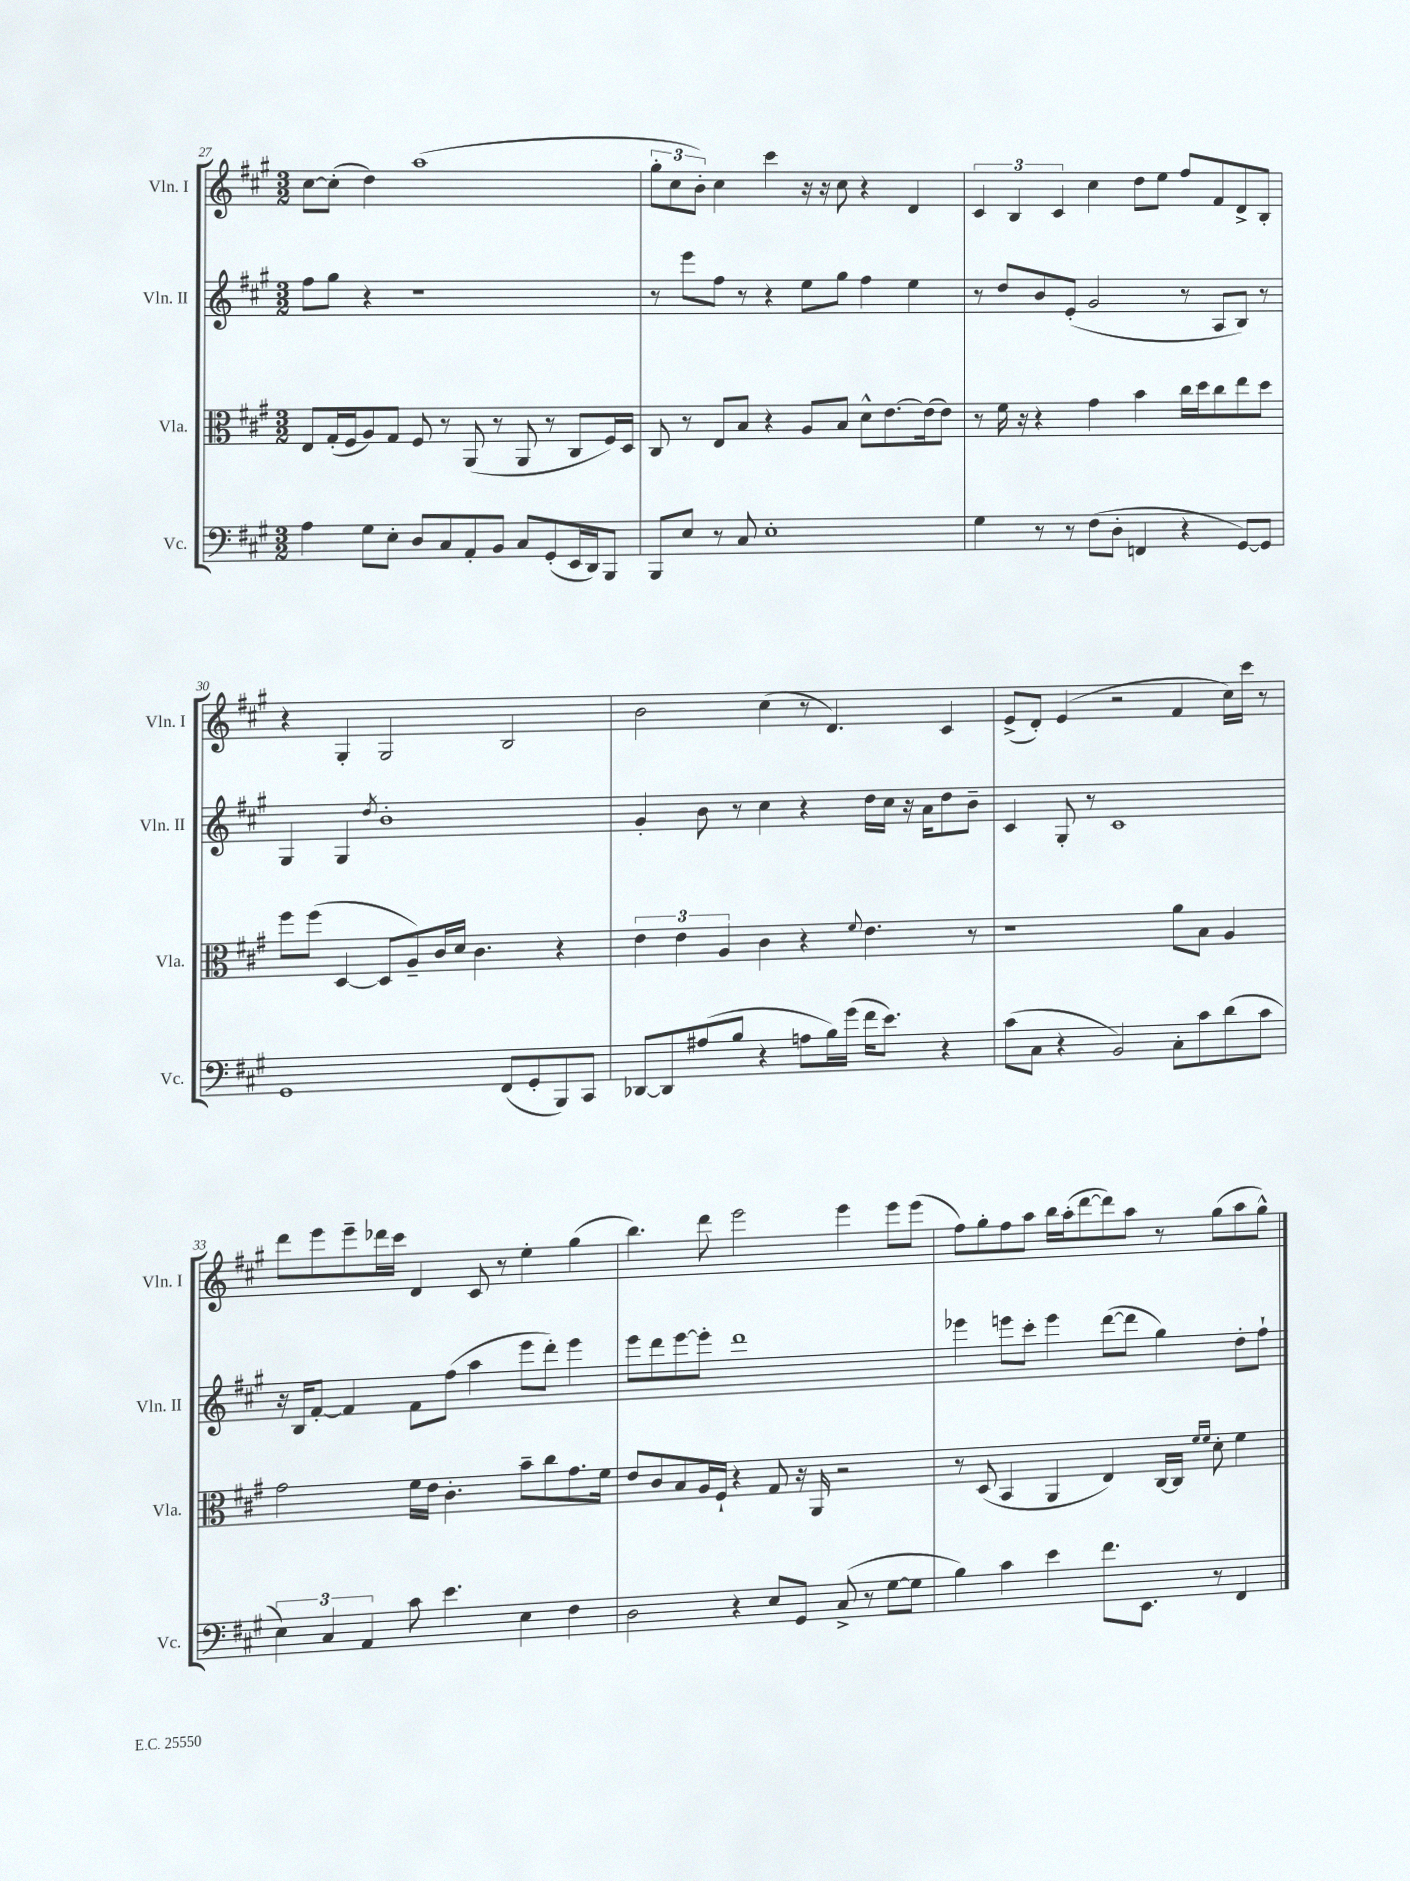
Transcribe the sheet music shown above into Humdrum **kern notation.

**kern	**kern	**kern	**kern
*staff4	*staff3	*staff2	*staff1
*clefF4	*clefC3	*clefG2	*clefG2
*k[f#c#g#]	*k[f#c#g#]	*k[f#c#g#]	*k[f#c#g#]
*M3/2	*M3/2	*M3/2	*M3/2
4A	8E	8ff#	[8cc#
.	(16G#'	8gg#	(8cc#']
.	16F#	.	.
8G#	8A)	4r	4dd)
8E'	8G#	.	.
8D	8F#	1r	(1aa
8C#	8r	.	.
8AA'	(8AA	.	.
8BB	8r	.	.
8C#	8AA	.	.
(8GG#'	8r	.	.
16EE	8C#	.	.
16DD)	.	.	.
8BBB	16F#)	.	.
.	16D	.	.
=	=	=	=
8BBB	8C#	8r	12gg#'
.	.	.	12cc#
8E	8r	8eee	.
.	.	.	12b')
8r	8E	8ff#	4cc#
8C#	8B	8r	.
1E'	4r	4r	4ccc#
.	8A	8ee	16r
.	.	.	16r
.	8B	8gg#	8cc#
.	8d^^	4ff#	4r
.	[8.e	.	.
.	.	4ee	4d
.	(16e]	.	.
.	8e)	.	.
=	=	=	=
4G#	8r	8r	6c#
.	16f#	8dd	.
.	.	.	6B
.	16r	.	.
8r	4r	8b	.
.	.	.	6c#
8r	.	(8e'	.
(8F#	4g#	2g#	4cc#
8D'	.	.	.
4FF	4b	.	8dd
.	.	.	8ee
4r	16cc#	8r	8ff#
.	16dd	.	.
.	8cc#	8A	8f#
[8GG#)	8ee	8B)	8d^
8GG#]	8dd	8r	8B'
=	=	=	=
1GG#	8ff#	4G#	4r
.	(8ff#	.	.
.	[4D	4G#	4G#'
.	.	8qdd	.
.	8D]	1b'	2G#
.	8A~)	.	.
.	16c#	.	.
.	16d	.	.
.	4.c#	.	.
(8FF#	.	.	2B
8GG#'	.	.	.
8BBB)	4r	.	.
8CC#	.	.	.
=	=	=	=
[8DD-	6e	4g#'	2b
8DD-]	.	.	.
.	6e	.	.
(8A#	.	8b	.
.	6A	.	.
8B	.	8r	.
4r	4c#	4cc#	(4cc#
8A	4r	4r	8r
16B)	.	.	4.d)
(16g#	.	.	.
.	8qqf#	.	.
16f#	4.e	16dd	.
8.e)	.	16cc#	.
.	.	16r	.
.	.	16a	.
4r	.	8dd	4c#
.	8r	8b~	.
=	=	=	=
(8c#	1r	4c#	(8e^
8C#	.	.	8d')
4r	.	8G#'	(4e
.	.	8r	.
2BB)	.	1c#	2r
8C#'	8a	.	4f#
8c#	8B	.	.
(8d	4A	.	16cc#)
.	.	.	16ccc#
8c#	.	.	8r
=	=	=	=
6E)	2g#	16r	8ddd
.	.	16B	.
.	.	[8f#'	8eee
6C#	.	.	.
.	.	4f#]	8eee~
6AA	.	.	.
.	.	.	16ddd-
.	.	.	16ccc#
8c#	16f#	8f#	4d
.	16e	.	.
4.e	4.c#'	(8ff#	.
.	.	4aa	8c#
.	.	.	8r
4E	8b~	8eee	4ee'
.	8cc#	8ddd')	.
4F#	8.g#	4eee	(4gg#
.	16f#	.	.
=	=	=	=
2D	8e	8eee	4.bb)
.	8c#	8ddd	.
.	8B	[8eee	.
.	16A	8eee']	8ddd
.	16F#`	.	.
4r	4r	1ddd	2eee
8E	8G#	.	.
8GG#	16r	.	.
.	16AA	.	.
(8C#^	2r	.	4eee
8r	.	.	.
[8G#	.	.	8eee
8G#]	.	.	(8eee
=	=	=	=
4B)	8r	4eee-	8ff#)
.	(8D	.	8gg#'
4c#	4BB	8eee	8ff#
.	.	8ccc#'	8aa
4e	4AA	4eee	16bb
.	.	.	(16aa'
.	.	.	[8ddd
8.f#	4E)	([8ddd	8ddd])
.	.	8ddd]	8aa
8.EE	.	.	.
.	[16C#	4gg#)	8r
.	16C#]	.	.
.	16qqf#	.	.
.	16qqf#	.	.
8r	8d'	.	(8gg#
4FF#	4f#	8dd'	8aa
.	.	8ff#`	8gg#^^)
==	==	==	==
*-	*-	*-	*-
